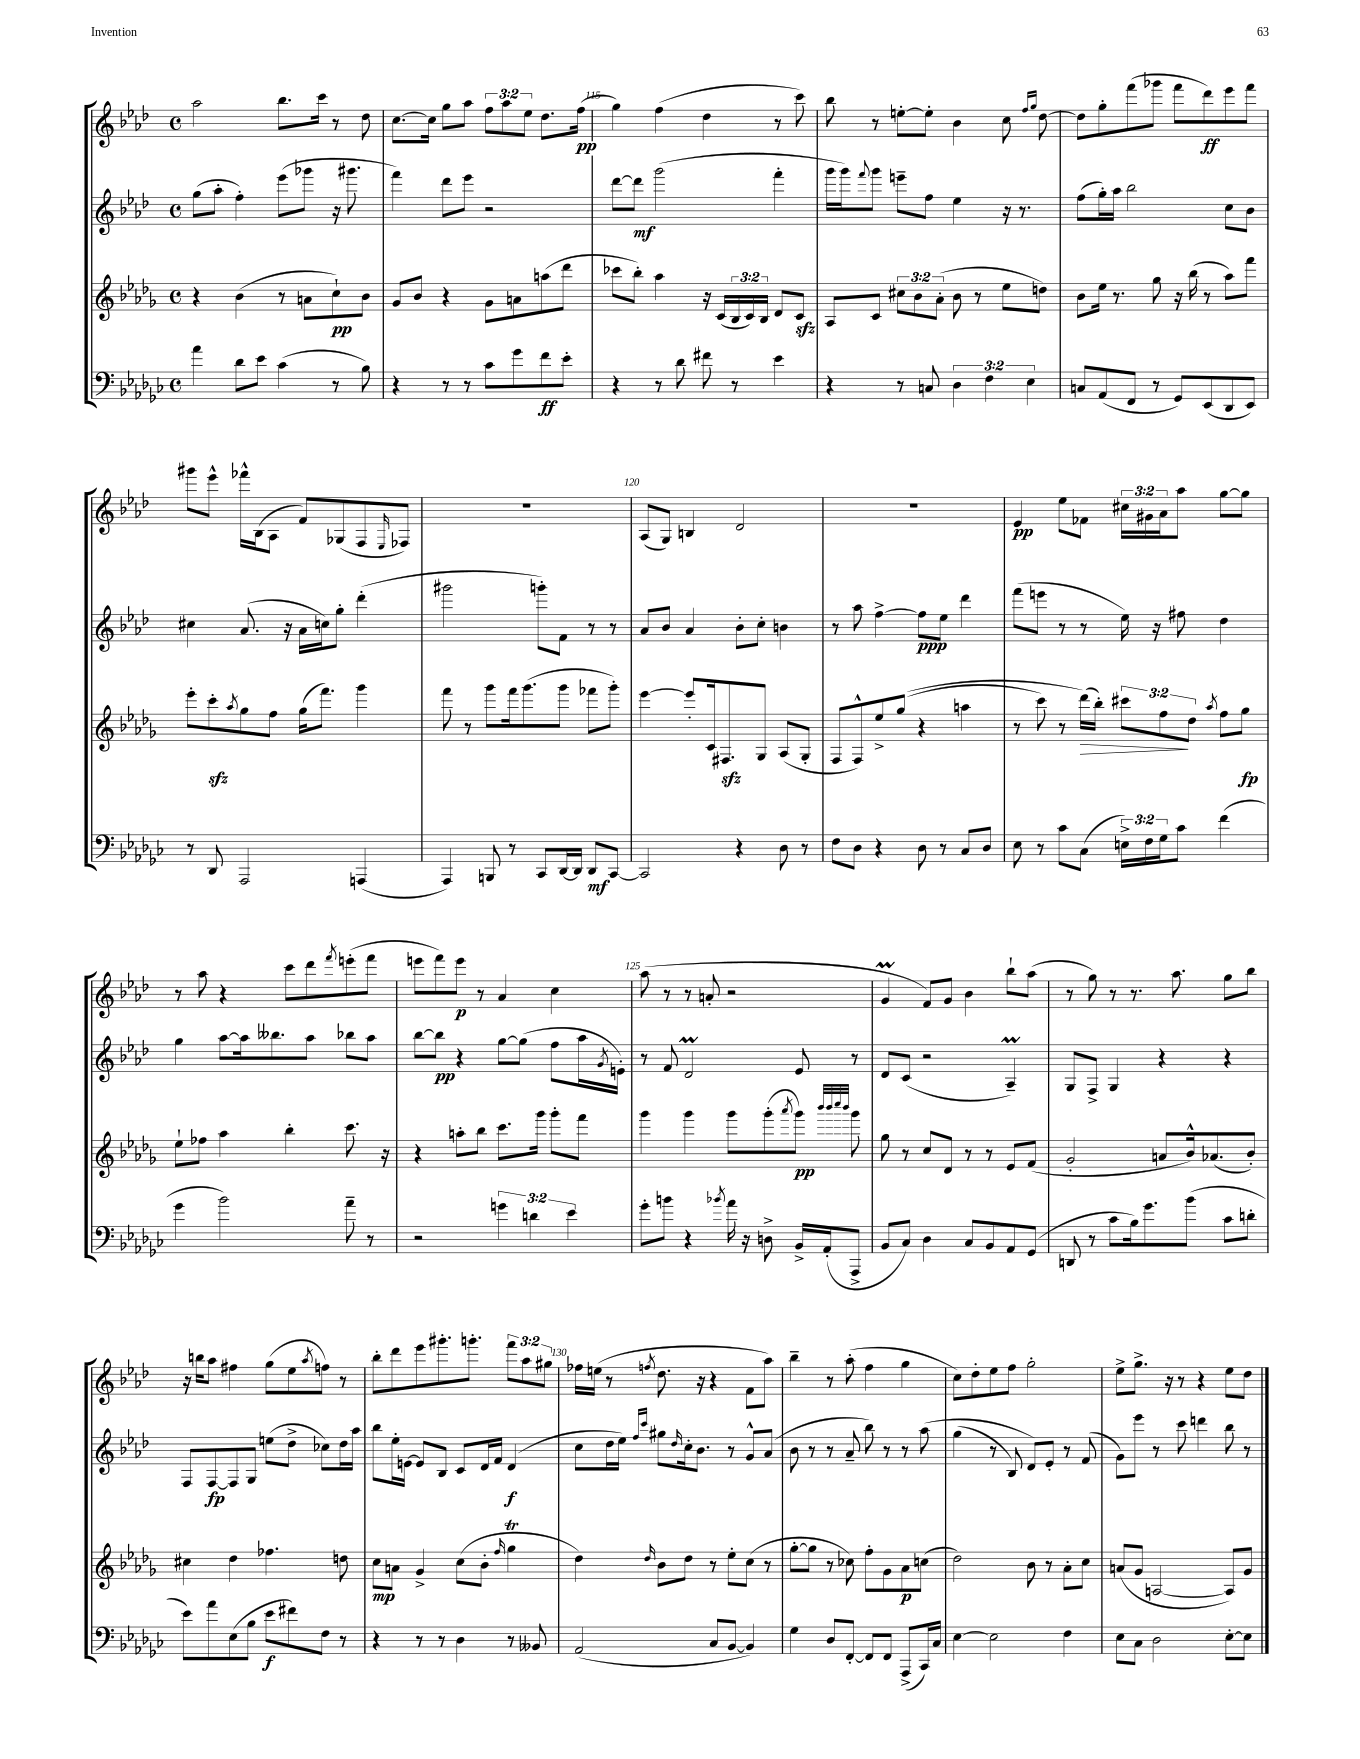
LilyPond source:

<<
\new StaffGroup <<
\new Staff = "s0" {
    \clef treble \key aes \major \defaultTimeSignature \time 4/4 \override Staff.TupletNumber.text = #tuplet-number::calc-fraction-text
    aes''2 bes''8. c'''16 r8 des''8 |
    c''8.~ c''16 g''8 aes''8 \tuplet 3/2 { f''8 aes''8 ees''8 } des''8. f''16\pp( |
    g''4) f''4( des''4 r8 c'''8) |
    bes''8 r8 e''8~-. e''8-. bes'4 c''8 \grace { f''16 g''16 } des''8~ |
    des''8 g''8-. f'''8( ges'''8 f'''8 des'''8\ff) ees'''8 f'''8 |
    gis'''8 ees'''8-^ fes'''16-^ bes16( aes8 f'8) ges8( f8 \grace { ees16 } fes8) |
    R1 |
    aes8( g8) b4 des'2 |
    R1 |
    ees'4\pp ees''8 fes'8 \tuplet 3/2 { cis''16 gis'16 aes'16 } aes''8 g''8~ g''8 |
    r8 aes''8 r4 c'''8 des'''8 \acciaccatura { f'''8 } e'''8-.( f'''8 |
    e'''8 f'''8) e'''8\p r8 aes'4 c''4 |
    aes''8( r8 r8 a'8-. r2 |
    g'4\prall f'8) g'8 bes'4 bes''8-! aes''8( |
    r8 g''8) r8 r8. aes''8. g''8 bes''8 |
    r16 b''16 aes''8 fis''4 g''8( ees''8 \acciaccatura { aes''8 } f''8) r8 |
    bes''8-. des'''8 ees'''8 gis'''8.-. g'''8.-. \tuplet 3/2 { f'''8 aes''8 gis''8 } |
    fes''16 e''16( r8 \acciaccatura { f''8 } des''8. r16 r4 f'8 aes''8) |
    bes''4-- r8 aes''8-.( f''4 g''4 |
    c''8) des''8-. ees''8 f''8 g''2-. |
    ees''8-> g''8.-> r16 r8 r4 ees''8 des''8 \bar "|." |
}
\new Staff = "s1" {
    \clef treble \key aes \major \defaultTimeSignature \time 4/4
    g''8( aes''8-. f''4-.) ees'''8( ges'''8 r16 gis'''8. |
    f'''4) des'''8 ees'''8 r2 |
    des'''8~ des'''8\mf g'''2( f'''4-. |
    g'''16 g'''16) \appoggiatura { f'''8 } g'''8 e'''8-- f''8 ees''4 r16 r8. |
    f''8( g''16-.) aes''16 bes''2 c''8 bes'8 |
    cis''4 aes'8.( r16 aes'16 c''16) g''8-. des'''4-.( |
    gis'''2 g'''8-.) f'8 r8 r8 |
    aes'8 bes'8 aes'4 bes'8-. c''8-. b'4 |
    r8 aes''8 f''4~-> f''8\ppp ees''8 des'''4 |
    f'''8( e'''8 r8 r8 ees''16) r16 fis''8 des''4 |
    g''4 aes''8~ aes''16 beses''8. aes''8 bes''8 aes''8 |
    bes''8~ bes''8\pp r4 g''8~ g''8( f''8 aes''16 \acciaccatura { g'8 } e'16-.) |
    r8 f'8 des'2\prall ees'8 r8 |
    des'8 c'8( r2 aes4--\prall) |
    g8 f8-> g4 r4 r4 |
    f8 f8~\fp f8 g8 e''8( des''8-> ces''8) des''16 aes''16 |
    bes''8 ees''16-. e'16~ e'8 bes8 c'8 des'16 f'16 des'4\f( |
    c''8 des''16 ees''16) \grace { f''16 c'''16 } gis''8 \grace { des''16 } c''16-. bes'8. r8 g'8-^ aes'8( |
    bes'8 r8 r8 aes'8-- bes''8) r8 r8 aes''8\( |
    g''4( r8 bes8) des'8\) ees'8-. r8 f'8( |
    g'8) ees'''8 r8 c'''8 d'''4 bes''8 r8 \bar "|." |
}
\new Staff = "s2" {
    \clef treble \key des \major \defaultTimeSignature \time 4/4 \override Staff.TupletNumber.text = #tuplet-number::calc-fraction-text
    r4 bes'4( r8 a'8 c''8-!\pp) bes'8 |
    ges'8 bes'8 r4 ges'8 a'8 a''8( des'''8 |
    ces'''8 bes''8-.) aes''4 r16 c'16( \tuplet 3/2 { bes16 c'16) bes16 } des'8 c'8\sfz |
    aes8 c'8 \tuplet 3/2 { cis''8 bes'8 aes'8-.( } bes'8 r8 ees''8 d''8) |
    bes'8 ees''16 r8. ges''8 r16 bes''16( r8 aes''8) f'''8 |
    ees'''8-. c'''8-.\sfz \acciaccatura { aes''8 } ges''8 f''8 ges''16( f'''8.) ges'''4 |
    f'''8 r8 ges'''8 f'''16 ges'''8.( ges'''8 fes'''8 ges'''8-.) |
    ees'''4~ ees'''8-. c'16 fis8.\sfz ges8 aes8( ges8-. |
    f8 f8-^) ees''8-> ges''8(\( r4 a''4 |
    r8 c'''8) r8 des'''16\>(\) bes''16-.) \tuplet 3/2 { cis'''8 f''8\! des''8 } \acciaccatura { aes''8 } f''8 ges''8\fp |
    ees''8-! fes''8 aes''4 bes''4-. c'''8. r16 |
    r4 a''8-. bes''8 c'''8. ges'''16 ges'''8-. f'''8 |
    ges'''4 ges'''4 ges'''8 ges'''8-.( \acciaccatura { aes'''8 } ges'''8\pp) \grace { bes'''32 bes'''32 c''''32 bes'''32 } ges'''8 |
    ges''8 r8 c''8 des'8 r8 r8 ees'8 f'8( |
    ges'2-. a'8 bes'16-^) aes'8.( bes'8-.) |
    cis''4 des''4 fes''4. d''8 |
    c''8\mp a'8 ges'4-> c''8( bes'8-. \grace { f''16 } ges''4\trill |
    des''4) \grace { des''16 } bes'8 des''8 r8 ees''8-. c''8( r8 |
    ges''8~-. ges''8 r8 ces''8) f''8-. ges'8 aes'8\p c''8( |
    des''2) bes'8 r8 aes'8-. c''8 |
    a'8( ges'8 a2~ a8) ges'8 \bar "|." |
}
\new Staff = "s3" {
    \clef bass \key ges \major \defaultTimeSignature \time 4/4 \override Staff.TupletNumber.text = #tuplet-number::calc-fraction-text
    aes'4 des'8 ees'8 ces'4( r8 bes8) |
    r4 r8 r8 ces'8 ges'8 f'8\ff ees'8-. |
    r4 r8 des'8 fis'8 r8 ees'4 |
    r4 r8 c8 \tuplet 3/2 { des4 f4 ees4 } |
    c8 aes,8( f,8 r8 ges,8) ees,8( des,8 ees,8) |
    r8 des,8 aes,,2 a,,4( |
    aes,,4) b,,8 r8 ces,8 des,16~ des,16 des,8\mf ces,8~ |
    ces,2 r4 des8 r8 |
    f8 des8 r4 des8 r8 ces8 des8 |
    ees8 r8 ces'8 ces8( \tuplet 3/2 { e16->) f16 ges16 } ces'8 f'4( |
    ges'4 bes'2) aes'8-- r8 |
    r2 \tuplet 3/2 { g'4 d'4 ees'4 } |
    ges'8-. b'8 r4 \acciaccatura { bes'8 } aes'16 r16 d8-> bes,16-> aes,16-.( aes,,8-> |
    bes,8 ces8) des4 ces8 bes,8 aes,8 ges,8( |
    d,8 r8 ces'8 bes16) ges'8. bes'8( ces'8 d'8-. |
    ees'8) aes'8 ees8( bes8 ees'8\f fis'8) f8 r8 |
    r4 r8 r8 des4 r8 beses,8 |
    aes,2( ces8 bes,8~ bes,4) |
    ges4 des8 f,8~-. f,8 f,8 aes,,8->( ces,16) ces16 |
    ees4~ ees2 f4 |
    ees8 ces8 des2 ees8~-. ees8 \bar "|." |
}
>>
>>
\layout { \context { \Score currentBarNumber = #113 \override BarNumber.break-visibility = ##(#f #t #t) barNumberVisibility = #(every-nth-bar-number-visible 5) } }
